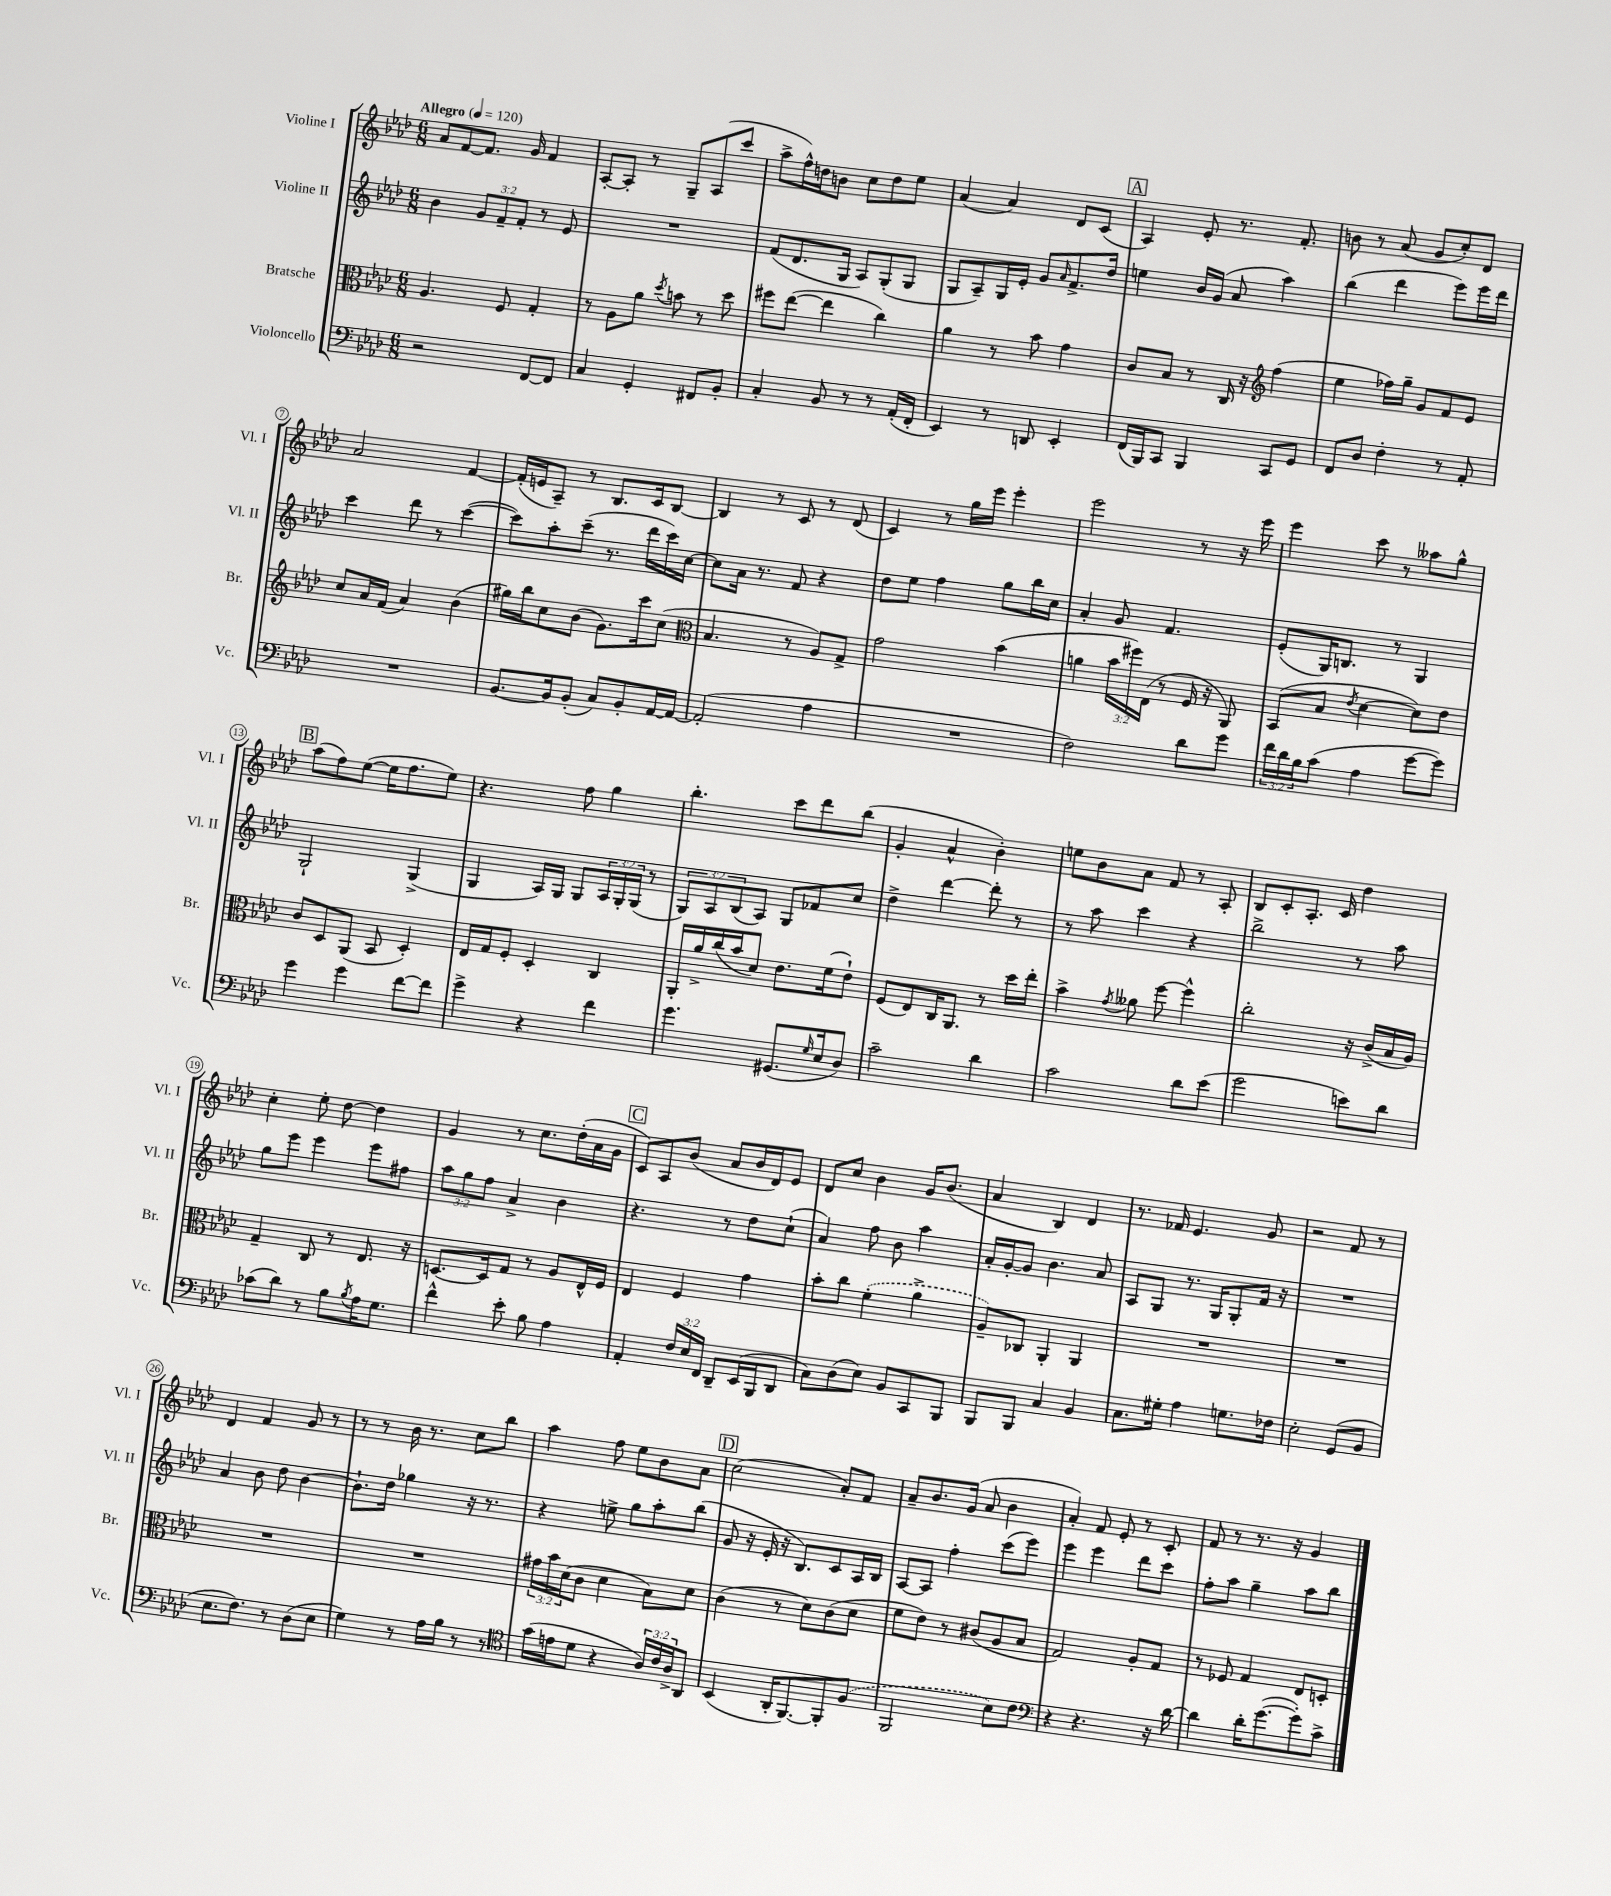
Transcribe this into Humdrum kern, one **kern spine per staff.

**kern	**kern	**kern	**kern
*part4	*part3	*part2	*part1
*staff4	*staff3	*staff2	*staff1
*I"Violoncello	*I"Bratsche	*I"Violine II	*I"Violine I
*I'Vc.	*I'Br.	*I'Vl. II	*I'Vl. I
*clefF4	*clefC3	*clefG2	*clefG2
*k[b-e-a-d-]	*k[b-e-a-d-]	*k[b-e-a-d-]	*k[b-e-a-d-]
*M6/8	*M6/8	*M6/8	*M6/8
*MM120	*MM120	*MM120	*MM120
=1	=1	=1	=1
!	!	!	!LO:TX:a:B:t=Allegro
2r	4.A-/	4b-\	8a-/L
.	.	.	[8f/
.	.	12g/L	8.f/J]
.	.	12f~/	.
.	8F/	.	.
.	.	12f'/J	.
.	.	.	16g/
[8FF/L	4G'/	8r	4f/
8FF/J]	.	8e-/	.
=2	=2	=2	=2
4C/	8r	2.r	[8A-'/L
.	8A-\L	.	8A-'/J]
4GG'/	8a-\J	.	8r
.	8qdd-/	.	.
.	8bn\	.	8G~/L
8FF#X/L	8r	.	(8A-/
8BB-'/J	8dd-\	.	8ccc/J
=3	=3	=3	=3
4C'/	8ff#X\L	(8f/L	8aa-^\L
.	([8ee-\J	8.d-/	16ff^^\L)
.	.	.	16ddn\J
8BB-/	4ee-\]	.	8bn\J
.	.	16G/Jk	.
8r	.	8A-/L)	8cc\L
8r	4cc\)	(8G'/	8dd\
(16AA-'/LL	.	8G/J	8ee-\J
16FF'/JJ	.	.	.
=4	=4	=4	=4
4EE-/)	4a-\	8G/L	(4a-/
.	.	8A-~/)	.
8r	8r	16G/L	4a-/)
.	.	16e-'/JJ	.
8DDn/	8b-\	8g/L	.
.	.	16qqa-/	.
4EE-'/	4g\	8.f^/	8d-/L
.	.	.	(8c/J
.	.	16dd-/Jk	.
!!LO:REH:place=s1:t=A
=5	=5	=5	=5
(16FF/LL	8c/L	4een\	4A-/)
16BBB-/J)	.	.	.
8CC/J	8B-/J	.	.
4BBB-/	8r	16b-/LL	8e-'/
.	.	(16g/JJ	.
.	16C/	8a-/	8.r
.	16r	.	.
*	*clefG2	*	*
8CC/L	(4ff\	4aa-\)	.
.	.	.	8.f'/
8GG/J	.	.	.
=6	=6	=6	=6
8FF/L	4ee-\	(4bb-\	8bn\
8D-/J	.	.	8r
4F'\	16ff-X\LL)	4ddd-\	(8a-/
.	16gg~\JJ	.	.
.	8g/L	.	8g/L
8r	8f/	8eee-\L)	8cc'/)
8AA-'/	8e-/J	16eee-\L	8d-/J
.	.	16ddd-\JJ	.
!!LO:LB:g=z
=7	=7	=7	=7
2.r	8cc/L	4ccc\	2a-/
.	16a-/L	.	.
.	(16f/JJ	.	.
.	4a-/)	8ddd-\	.
.	.	8r	.
.	(4b-\	([4ccc\	[4f/
=8	=8	=8	=8
[8.BB-/L	16gg#X\LL)	8ccc\L])	(16f'/LL]
.	16bb-\J	.	16en/J
.	8cc\	8aa-'\	8A-~/J)
16BB-/k]	.	.	.
(8BB-'/J	(8b-\J	(8ccc~\J	8r
8C/L)	8.g\L)	8.r	8.B-/L
8BB-'/	.	.	.
.	16ccc\k	16ddd-\LL	16c/k
[16AA-/L	(8cc\J	16ccc\)	[8B-/J
16AA-/JJ_	.	[16cc\JJ	.
=9	=9	=9	=9
*	*clefC3	*	*
(2AA-'/]	4.B-/	8cc\L]	4B-/]
.	.	16a-\Jk	.
.	.	8.r	.
.	.	.	8r
.	8r	8f/	8c/
4A-\	8A-/L)	4r	8r
.	8G^/J	.	(8d-/
=10	=10	=10	=10
2.r	2g\	8dd-\L	4c/)
.	.	8ee-\J	.
.	.	4ff\	8r
.	.	.	16gg\LL
.	.	.	16eee-\JJ
.	(4b-\	8gg\L	4eee-'\
.	.	16bb-\L	.
.	.	16cc\JJ	.
=11	=11	=11	=11
2F\)	4an\	4a-'/	2eee-\
.	24b-\LL	8g/	.
.	24ff#X\)	.	.
.	(24E-\JJ	.	.
.	8r	4.f/	.
8d-\L	16F/	.	8r
.	16r	.	.
8g\J	8AA-/)	.	16r
.	.	.	16eee-\
=12	=12	=12	=12
24f\LL	(8BB-/L	(8e-'/L	4eee-\
24d-\	.	.	.
24B-\J	.	.	.
(8c\J	8B-/J	16G/K)	.
.	.	8.Bn/J	.
.	8qe-/	.	.
4A-\	[4d-\	.	8ccc\
.	.	8r	8r
[8g\L	8d-\L])	4G/	8aa--X\L
8g\J])	8e-\J	.	8gg^^\J
!!LO:LB:g=z
!!LO:REH:place=s1:t=B
=13	=13	=13	=13
4g\	8c/L	2G`/	(8aa-\L
.	8D-/	.	8ff\)
4g\	(8AA-/J	.	([8ee-\J
.	8BB-/	.	16ee-\KL]
.	.	.	8.ff\
[8f\L	4D-'/)	(4G^/	.
8f\J]	.	.	8ee-\J)
=14	=14	=14	=14
4g^\	16E-/LL	4G/	4.r
.	16G/J	.	.
.	8F'/J	.	.
4r	4D-'/	16A-/LL)	.
.	.	16G/JJ	.
.	.	8G/L	8ff\
4f\	4C/	24A-/L	4gg\
.	.	24G'/	.
.	.	(24G/JJ	.
.	.	8r	.
=15	=15	=15	=15
4.g\	16AA-'/LL	12G/L)	4.bb-'\
.	16a-^/	.	.
.	.	12A-/	.
.	(16cc/	.	.
.	.	(12B-/	.
.	16b-/J	.	.
.	8d-/J)	8A-/J)	.
(8.GG#X/L	8.e-\L	8G/L	8ccc\L
.	.	8f-X/	8ddd-\
16qqG/	.	.	.
16E-/k	(16f\k	.	.
8D-/J)	8e-`\J)	8cc/J	(8bb-\J
=16	=16	=16	=16
2c~\	(8F/L	4dd-^\	4g'/
.	8E-/)	.	.
.	16C/K	[4ddd-\	4a-^^/
.	8.AA-/J	.	.
4d-\	8r	8ddd-'\]	4b-'\)
.	16dd-\LL	8r	.
.	16ee-'\JJ	.	.
=17	=17	=17	=17
2c\	4b-^\	8r	8een\L
.	.	8aa-\	8b-\
.	8qg/	.	.
.	8a--X\	4ccc\	8a-\J
.	[8ff\	.	8f/
8d-\L	4ff^^\]	4r	8r
(8e-\J	.	.	8A-'/
=18	=18	=18	=18
2g\	2cc'\	2bb-^\	8B-/L
.	.	.	8c'/
.	.	.	8.A-'/J
.	.	.	16c/
8en\L)	16r	8r	4dd-\
.	(16c^/LL	.	.
8d-\J	16B-/	8aa-\	.
.	16A-/JJ)	.	.
!!LO:LB:g=z
=19	=19	=19	=19
(8c-X\L	4G~/	8gg\L	4cc'\
8d-\J)	.	8eee-\J	.
8r	8C/	4eee-\	8ee-'\
8B-\L	8r	.	[8dd-\
8qB-/	.	.	.
16A-\K	8.E-/	8eee-\L	4dd-\]
8.G\J	.	.	.
.	.	8ff#X\J	.
.	16r	.	.
=20	=20	=20	=20
4f^^\	[8.Dn/L	12aa-\L	4g/
.	.	12gg\	.
.	.	12ff\J	.
.	16D/k]	.	.
8e-'\	8G/J	4a-^/	8r
8B-\	8r	.	8.cc\L
4A-\	8A-/L	4b-\	.
.	.	.	(16dd-'\L
.	16E-^^/L	.	16a-\
.	16F/JJ	.	16g\JJ
!!LO:REH:place=s1:t=C
=21	=21	=21	=21
4AA-'/	4E-/	4.r	8c/L)
.	.	.	8A-/
24F/LL	4F/	.	(8b-/J
24E-/	.	.	.
24FF/JJ	.	.	.
8DD-~/L	.	8r	8a-/L
(16EE-/L	4g\	8dd-\L	16b-/L
16BBB-/J	.	.	16d-/J)
8DD-/J	.	(8cc`\J	8e-/J
=22	=22	=22	=22
8C\L)	8b-'\L	4a-/)	8d-/L
(8D-\	8cc\J	.	8cc/J
8E-\J)	(4f'\	8ff\	4b-\
8BB-/L	.	8b-\	.
8CC/	4a-^\	4aa-\	16g/KL
.	.	.	(8.b-/J
8BBB-/J	.	.	.
=23	=23	=23	=23
8BBB-/L	8A-~/L)	16a-'/LL	4a-/
.	.	[16g'/J	.
8BBB-/J	8C-X/J	8g/J]	.
4C/	4AA-'/	4.b-\	4B-/)
4BB-/	4AA-/	.	4d-/
.	.	8a-/	.
=24	=24	=24	=24
8.C\L	2.r	8A-/L	8.r
.	.	8G/J	.
16G#X'\Jk	.	.	16f-X/
4A-\	.	8.r	4.e-/
.	.	16G/KL	.
8.Gn\L	.	8G'/	.
.	.	16f/Jk	8g/
16F-X\Jk	.	16r	.
=25	=25	=25	=25
2E-'\	2.r	2.r	2r
(8GG/L	.	.	8f/
8BB-/J	.	.	8r
!!LO:LB:g=z
=26	=26	=26	=26
8.E-\L	2.r	4a-/	4d-/
8.F\J)	.	.	.
.	.	8b-\	4f/
8r	.	8dd-\	.
(8D-\L	.	[4b-\	8g/
8E-\J	.	.	8r
=27	=27	=27	=27
4G\)	2.r	8.b-`\L]	8r
.	.	.	8r
.	.	16dd-\Jk	.
8r	.	4gg-X\	16b-\
.	.	.	8.r
16A-\LL	.	.	.
16B-\JJ	.	.	.
8r	.	16r	8cc\L
.	.	8.r	.
8r	.	.	8bb-\J
=28	=28	=28	=28
*clefC4	*	*	*
(16g\LL	24g#X\LL	4r	4aa-\
.	24b-\	.	.
16en\J	.	.	.
.	(24d-\J	.	.
8d-\J	8c\J	.	.
4r	4d-\	8een^\	8ff\
.	.	8gg\L	8ee-\L
24A-/LL)	8B-\L)	8aa-'\	8b-\
24c/	.	.	.
24A-^/J	.	.	.
8AA-/J	8d-\J	(8bb-\J	8a-\J
!!LO:REH:place=s1:t=D
=29	=29	=29	=29
(4BB-/	(4c\	8g/	(2cc\
.	.	16r	.
.	.	16e-'/	.
16AA-'/KL	8r	16r	.
[8.FF/)	.	8.B-/L)	.
.	8d-\L)	.	.
8FF'/]	(8c\	8c/	8a-'/L)
(8F/J	8d-\J	16A-/L	8f/J
.	.	16B-/JJ	.
=30	=30	=30	=30
2FF/	8f\L	[8A-/L	8a-~/L
.	8e-\J)	8A-/J]	8.b-/
.	8r	4ff'\	.
.	.	.	(16g/Jk
.	(8c#X/L	.	8a-/
8B-\L)	8A-/	(8ccc\L	4b-\
8c\J	8B-/J	8eee-\J)	.
=31	=31	=31	=31
*clefF4	*	*	*
4r	2G/)	4eee-\	4a-'/)
4.r	.	4eee-\	8f/
.	.	.	8e-'/
.	8A-'/L	8ddd-\L	8r
16r	8G/J	8ccc\J	8c'/
[16d-\	.	.	.
=32	=32	=32	=32
4d-\]	8r	8ff'\L	8f/
.	8F-X/	8aa-\J	8r
16d-'\KL	4G/	4gg~\	8.r
([8.g\	.	.	.
.	.	.	16r
8g'\])	8E-/L	8aa-\L	4g/
8c^\J	8Dn'/J	8bb-\J	.
==	==	==	==
*-	*-	*-	*-
